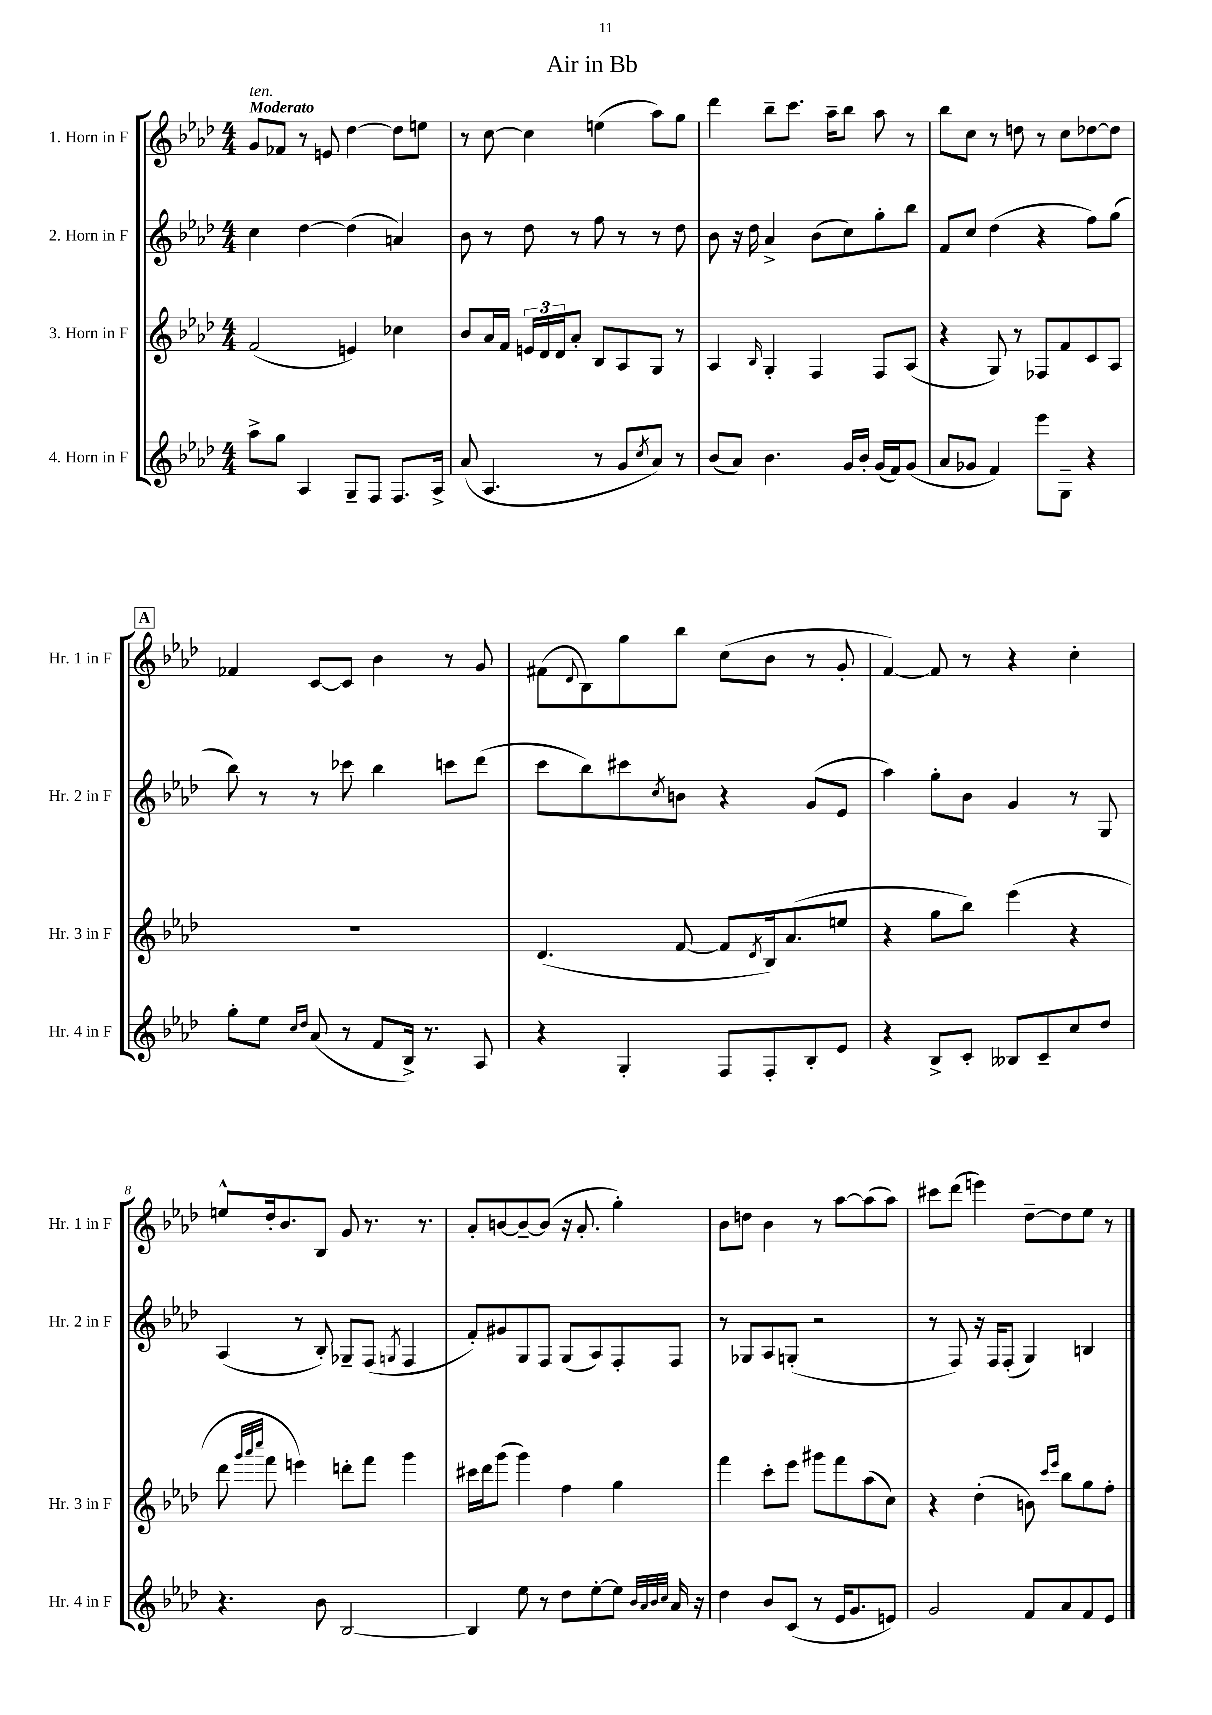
\header { title = "Air in Bb" }
<<
\new StaffGroup <<
\new Staff = "s0" \with { instrumentName = "1. Horn in F" shortInstrumentName = "Hr. 1 in F" } {
    \clef treble \key aes \major \numericTimeSignature \time 4/4 \tempo "Moderato"
    g'8^\markup { \italic "ten." } fes'8 r8 e'8 des''4~ des''8 e''8 |
    r8 c''8~ c''4 e''4( aes''8) g''8 |
    des'''4 bes''8-- c'''8. aes''16-- bes''8 aes''8 r8 |
    bes''8 c''8 r8 d''8 r8 c''8 des''8~ des''8 |
    \mark \markup { \box "A" } fes'4 c'8~ c'8 bes'4 r8 g'8 |
    fis'8( \appoggiatura { des'8 } bes8) g''8 bes''8 c''8( bes'8 r8 g'8-. |
    f'4~) f'8 r8 r4 c''4-. |
    e''8-^ des''16-. bes'8. bes8 g'8 r8. r8. |
    aes'8-. b'8~ b'8~-- b'8( r16 aes'8.-. g''4-.) |
    bes'8 d''8 bes'4 r8 aes''8~ aes''8( aes''8) |
    cis'''8 des'''8( e'''4) des''8~-- des''8 ees''8 r8 \bar "|." |
}
\new Staff = "s1" \with { instrumentName = "2. Horn in F" shortInstrumentName = "Hr. 2 in F" } {
    \clef treble \key aes \major \numericTimeSignature \time 4/4
    c''4 des''4~ des''4( a'4) |
    bes'8 r8 des''8 r8 f''8 r8 r8 des''8 |
    bes'8 r16 des''16 aes'4-> bes'8( c''8) g''8-. bes''8 |
    f'8 c''8 des''4( r4 f''8) g''8( |
    \mark \markup { \box "A" } bes''8) r8 r8 ces'''8 bes''4 c'''8 des'''8( |
    c'''8 bes''8) cis'''8 \acciaccatura { c''8 } b'8 r4 g'8( ees'8 |
    aes''4) g''8-. bes'8 g'4 r8 g8 |
    aes4( r8 bes8-.) ges8-- f8( \acciaccatura { g8 } f4 |
    f'8-.) gis'8 g8 f8 g8( aes8) f8-. f8 |
    r8 ges8 aes8 g8-.( r2 |
    r8 f8) r16 f16 f8-.( g4) b4 \bar "|." |
}
\new Staff = "s2" \with { instrumentName = "3. Horn in F" shortInstrumentName = "Hr. 3 in F" } {
    \clef treble \key aes \major \numericTimeSignature \time 4/4
    f'2( e'4) ces''4 |
    bes'8 aes'16 f'16 \tuplet 3/2 { e'16 des'16 des'16 } aes'8-. bes8 aes8 g8 r8 |
    aes4 \grace { bes16 } g4-. f4 f8 aes8( |
    r4 g8) r8 fes8 f'8 c'8 aes8 |
    \mark \markup { \box "A" } R1 |
    des'4.( f'8~ f'8 \acciaccatura { des'8 } bes16) aes'8.( e''8 |
    r4 g''8 bes''8) ees'''4( r4 |
    des'''8 \grace { g'''32 aes'''32 c''''32 } f'''8 e'''4) d'''8-. f'''8 g'''4 |
    cis'''16 des'''16 g'''8( g'''4) f''4 g''4 |
    f'''4 c'''8-. ees'''8 gis'''8 f'''8 aes''8( c''8) |
    r4 des''4-.( b'8) \grace { c'''16 ees'''16 } bes''8 g''8 f''8-. \bar "|." |
}
\new Staff = "s3" \with { instrumentName = "4. Horn in F" shortInstrumentName = "Hr. 4 in F" } {
    \clef treble \key aes \major \numericTimeSignature \time 4/4
    aes''8-> g''8 aes4 g8-- f8 f8. aes16-> |
    aes'8( aes4. r8 g'8 \acciaccatura { c''8 } aes'8) r8 |
    bes'8( aes'8) bes'4. g'16 bes'16-. g'16( f'16) g'8( |
    aes'8 ges'8 f'4) ees'''8 g8-- r4 |
    \mark \markup { \box "A" } g''8-. ees''8 \grace { c''16 des''16 } aes'8( r8 f'8 bes16->) r8. aes8 |
    r4 g4-. f8 f8-. bes8-. ees'8 |
    r4 bes8-> c'8-. beses8 c'8-- c''8 des''8 |
    r4. bes'8 bes2~ |
    bes4 ees''8 r8 des''8 ees''8~-. ees''8 \grace { bes'32 aes'32 bes'32 c''32 } aes'16 r16 |
    des''4 bes'8 c'8( r8 ees'16 g'8. e'8) |
    g'2 f'8 aes'8 f'8 ees'8 \bar "|." |
}
>>
>>
